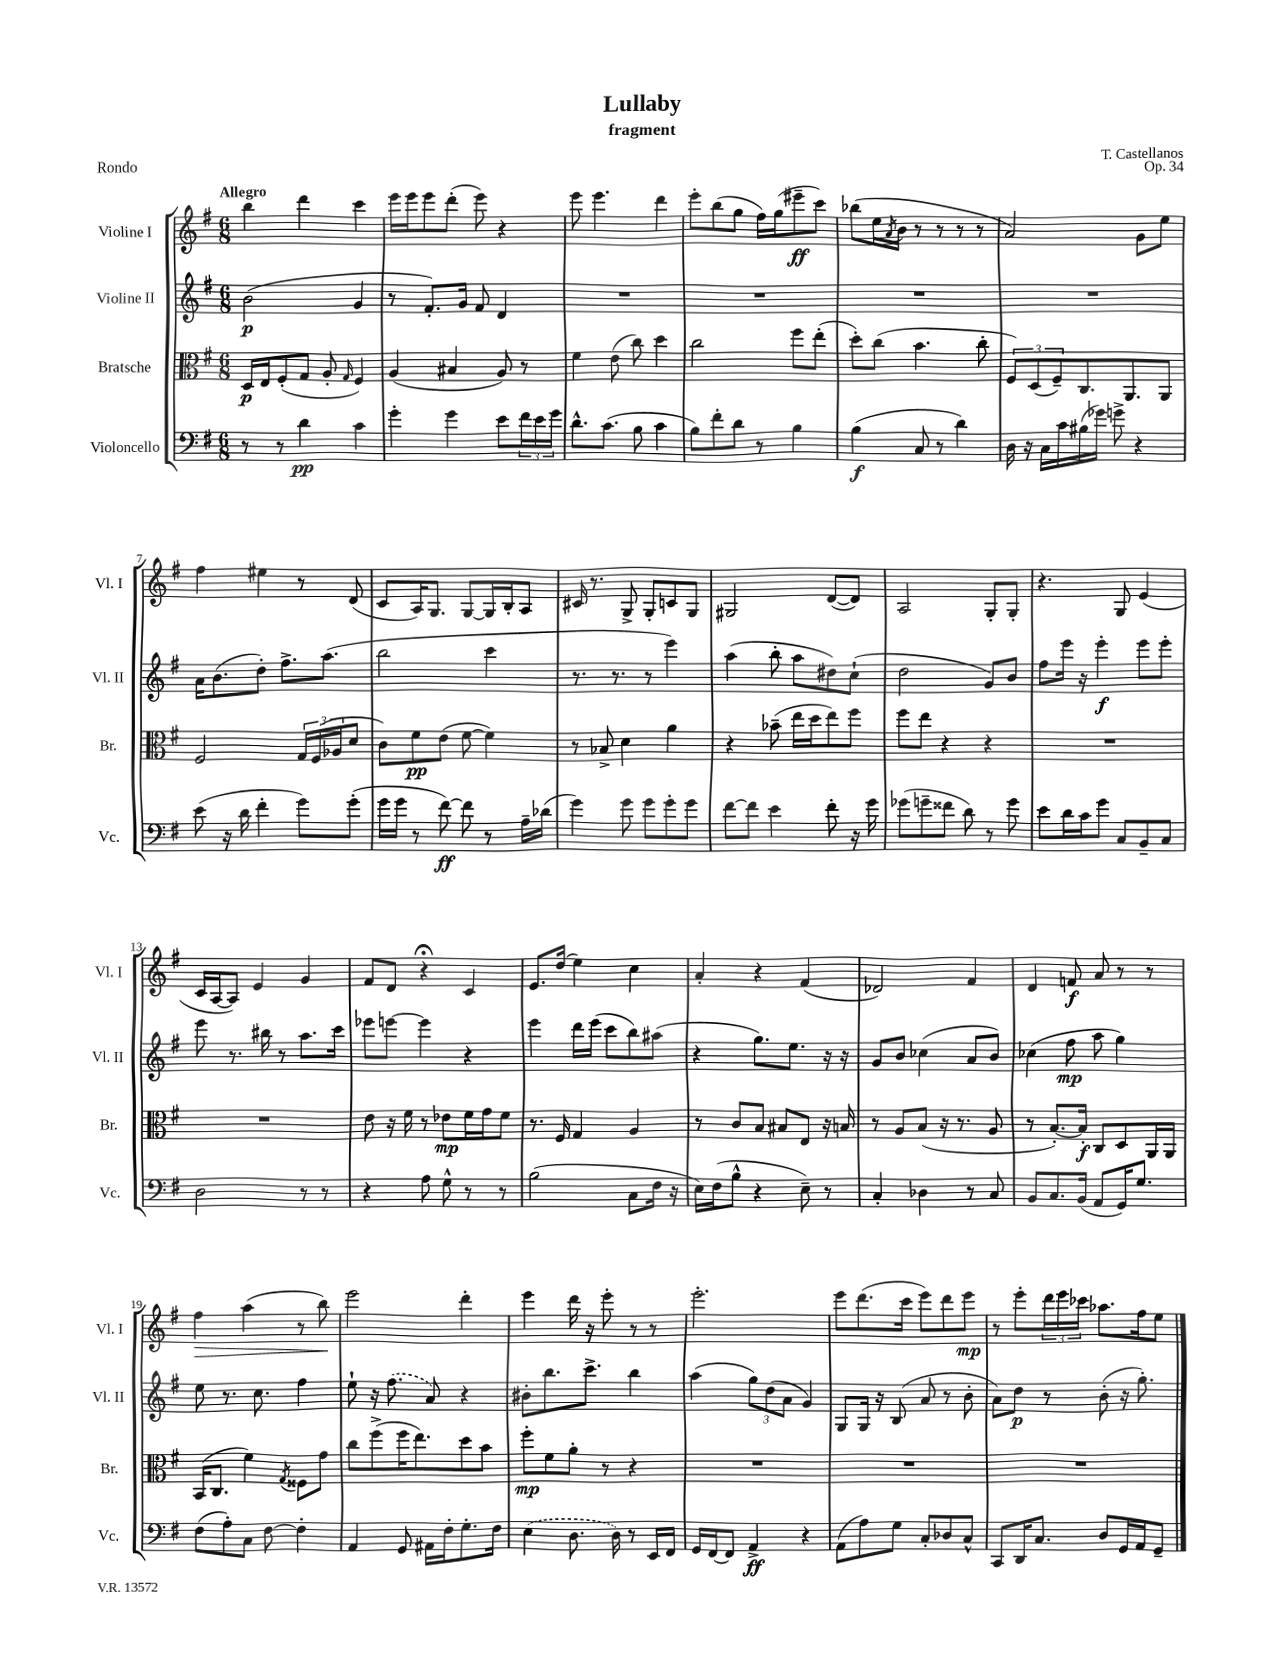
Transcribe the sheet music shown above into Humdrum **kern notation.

**kern	**dynam	**kern	**dynam	**kern	**dynam	**kern	**dynam
*part4	*part4	*part3	*part3	*part2	*part2	*part1	*part1
*staff4	*staff4	*staff3	*staff3	*staff2	*staff2	*staff1	*staff1
*I"Violoncello	*	*I"Bratsche	*	*I"Violine II	*	*I"Violine I	*
*I'Vc.	*	*I'Br.	*	*I'Vl. II	*	*I'Vl. I	*
*clefF4	*	*clefC3	*	*clefG2	*	*clefG2	*
*k[f#]	*	*k[f#]	*	*k[f#]	*	*k[f#]	*
*M6/8	*	*M6/8	*	*M6/8	*	*M6/8	*
=1	=1	=1	=1	=1	=1	=1	=1
!	!	!	!	!	!	!LO:TX:a:B:t=Allegro	!
8r	.	16D/LL	p	(2b\	p	4bb\	.
.	.	16E/J	.	.	.	.	.
8r	.	(8F#'/	.	.	.	.	.
4d\	pp	8G/J	.	.	.	4ddd\	.
.	.	8A'/	.	.	.	.	.
.	.	16qqG/	.	.	.	.	.
4c\	.	4F#/)	.	4g/	.	4ccc\	.
=2	=2	=2	=2	=2	=2	=2	=2
4g'\	.	(4A/	.	8r	.	16eee\LL	.
.	.	.	.	.	.	16eee\J	.
.	.	.	.	8.f#'/L)	.	8eee\	.
4g\	.	4B#X/	.	.	.	(8ddd'\J	.
.	.	.	.	16g/Jk	.	.	.
.	.	.	.	8f#/	.	8eee\)	.
8e\L	.	8A/)	.	4d/	.	4r	.
24f#\L	.	8r	.	.	.	.	.
24e\	.	.	.	.	.	.	.
24g\JJ	.	.	.	.	.	.	.
=3	=3	=3	=3	=3	=3	=3	=3
8.d^^\L	.	4f#\	.	2.r	.	8eee\	.
.	.	.	.	.	.	4.eee\	.
(8.c\J	.	.	.	.	.	.	.
.	.	(8e\	.	.	.	.	.
8B\	.	8cc\)	.	.	.	.	.
4c\	.	4dd\	.	.	.	4ddd\	.
=4	=4	=4	=4	=4	=4	=4	=4
8B\L)	.	2cc\	.	2.r	.	8eee'\L	.
8f#'\	.	.	.	.	.	(8bb\	.
8d\J	.	.	.	.	.	8gg\J	.
8r	.	.	.	.	.	16ff#\LL)	.
.	.	.	.	.	.	(16gg\J	.
4B\	.	8ff#\L	.	.	.	8eee#X~\	ff
.	.	(8ee'\J	.	.	.	8ccc\J)	.
=5	=5	=5	=5	=5	=5	=5	=5
(4B\	f	8dd'\L)	.	2.r	.	(8bb-X\L	.
.	.	(8cc\J	.	.	.	16ee\L	.
.	.	.	.	.	.	8qa/	.
.	.	.	.	.	.	16b\JJ	.
8C/	.	4.b\	.	.	.	8r	.
8r	.	.	.	.	.	8r	.
4d\)	.	.	.	.	.	8r	.
.	.	8cc'\	.	.	.	8r	.
=6	=6	=6	=6	=6	=6	=6	=6
16D\	.	12F#/L)	.	2.r	.	2a/)	.
16r	.	.	.	.	.	.	.
.	.	(12D/	.	.	.	.	.
16C\LL	.	.	.	.	.	.	.
.	.	12F#~/)	.	.	.	.	.
16c\	.	.	.	.	.	.	.
(16B#X\	.	8.C/	.	.	.	.	.
16g-X\JJ)	.	.	.	.	.	.	.
8gn^\	.	.	.	.	.	.	.
.	.	8.AA/	.	.	.	.	.
4r	.	.	.	.	.	8g\L	.
.	.	8AA/J	.	.	.	8ee\J	.
!!LO:LB:g=z
=7	=7	=7	=7	=7	=7	=7	=7
(8e\	.	2F#/	.	16a\KL	.	4ff#\	.
.	.	.	.	(8.b\	.	.	.
16r	.	.	.	.	.	.	.
16d\	.	.	.	.	.	.	.
4f#'\	.	.	.	8dd'\J)	.	4ee#X\	.
.	.	.	.	8.ff#^\L	.	.	.
8g\L)	.	24G/LL	.	.	.	8r	.
.	.	(24F#/	.	.	.	.	.
.	.	.	.	(8.aa\J	.	.	.
.	.	24A-X/J	.	.	.	.	.
(8g'\J	.	8d/J	.	.	.	(8d/	.
=8	=8	=8	=8	=8	=8	=8	=8
16g\LL	.	8c\L)	.	2bb\	.	8c/L	.
16g\JJ	.	.	.	.	.	.	.
8r	.	8f#\	pp	.	.	16A/K)	.
.	.	.	.	.	.	8.G/J	.
[8f#\)	ff	(8e\J	.	.	.	.	.
8f#\]	.	[8f#\	.	.	.	[8G/L	.
8r	.	4f#\])	.	4ccc\	.	16G/L]	.
.	.	.	.	.	.	16B'/J	.
16A~\LL	.	.	.	.	.	8A/J	.
(16d-X\JJ	.	.	.	.	.	.	.
=9	=9	=9	=9	=9	=9	=9	=9
4g\)	.	8r	.	8.r	.	16c#X/	.
.	.	.	.	.	.	8.r	.
.	.	8B-X^/	.	.	.	.	.
.	.	.	.	8.r	.	.	.
8g\	.	4d\	.	.	.	8G^/	.
8g\L	.	.	.	8r	.	8G'/L	.
8g'\	.	4a\	.	4eee\)	.	8cn/	.
8g\J	.	.	.	.	.	8G/J	.
=10	=10	=10	=10	=10	=10	=10	=10
[8f#\L	.	4r	.	(4aa\	.	2G#X/	.
8f#\J]	.	.	.	.	.	.	.
4e\	.	(8b-X~\	.	8bb'\	.	.	.
.	.	16ee\LL	.	8aa\L	.	.	.
.	.	16dd\J	.	.	.	.	.
8f#'\	.	8ee\)	.	8dd#X\)	.	([8d/L	.
16r	.	8ff#\J	.	(8cc`\J	.	8d/J])	.
16g\	.	.	.	.	.	.	.
=11	=11	=11	=11	=11	=11	=11	=11
(8g-X\L	.	8ff#\L	.	2dd\	.	2A/	.
8gn~\	.	8ee\J	.	.	.	.	.
8f##X\J	.	4r	.	.	.	.	.
8d\)	.	.	.	.	.	.	.
8r	.	4r	.	8g/L)	.	8G'/L	.
8g\	.	.	.	8b/J	.	8G'/J	.
=12	=12	=12	=12	=12	=12	=12	=12
8e\L	.	2.r	.	8ff#\L	.	4.r	.
16d\L	.	.	.	16eee\Jk	.	.	.
16c\J	.	.	.	16r	.	.	.
8g\J	.	.	.	4eee'\	f	.	.
8C/L	.	.	.	.	.	8G/	.
8BB~/	.	.	.	8eee\L	.	(4e/	.
8C/J	.	.	.	8eee'\J	.	.	.
!!LO:LB:g=z
=13	=13	=13	=13	=13	=13	=13	=13
2D\	.	2.r	.	8eee\	.	16c/LL	.
.	.	.	.	.	.	[16A/J	.
.	.	.	.	8.r	.	8A/J])	.
.	.	.	.	.	.	4e/	.
.	.	.	.	16bb#X\	.	.	.
.	.	.	.	8r	.	.	.
8r	.	.	.	8.aa\L	.	4g/	.
8r	.	.	.	.	.	.	.
.	.	.	.	16ccc\Jk	.	.	.
=14	=14	=14	=14	=14	=14	=14	=14
4r	.	8e\	.	8eee-X\L	.	8f#/L	.
.	.	16r	.	[8eeen\J	.	8d/J	.
.	.	16f#\	.	.	.	.	.
8A\	.	8r	.	4eee\]	.	4r;<	.
8G^^\	.	8e-X\L	mp	.	.	.	.
8r	.	16f#\L	.	4r	.	4c/	.
.	.	16g\J	.	.	.	.	.
8r	.	8f#\J	.	.	.	.	.
=15	=15	=15	=15	=15	=15	=15	=15
(2B\	.	8.r	.	4eee\	.	8.e/L	.
.	.	16F#/	.	.	.	(16dd/Jk	.
.	.	4G/	.	16ddd\LL	.	4ee\)	.
.	.	.	.	(16eee\JJ	.	.	.
.	.	.	.	8ccc\L	.	.	.
8C\L	.	4A/	.	8bb\)	.	4cc\	.
16F#\Jk	.	.	.	(8aa#X\J	.	.	.
16r	.	.	.	.	.	.	.
=16	=16	=16	=16	=16	=16	=16	=16
16E\LL)	.	8r	.	4r	.	4a'/	.
(16F#\J	.	.	.	.	.	.	.
8B^^\J	.	8c/L	.	.	.	.	.
4r	.	8B/J	.	8.gg\L)	.	4r	.
.	.	8B#X/L	.	.	.	.	.
.	.	.	.	8.ee\J	.	.	.
8E~\)	.	8E/J	.	.	.	(4f#/	.
8r	.	16r	.	16r	.	.	.
.	.	16Bn/	.	16r	.	.	.
=17	=17	=17	=17	=17	=17	=17	=17
4C'/	.	8r	.	8g/L	.	2d-X/)	.
.	.	8A/L	.	8b/J	.	.	.
4D-X\	.	(8B/J	.	(4cc-X\	.	.	.
.	.	16r	.	.	.	.	.
.	.	8.r	.	.	.	.	.
8r	.	.	.	8a/L	.	4f#/	.
8C/	.	8A/	.	8b/J)	.	.	.
=18	=18	=18	=18	=18	=18	=18	=18
8BB/L	.	8r	.	(4cc-X\	.	4d/	.
8.C/	.	[8.B'/L)	.	.	.	.	.
.	.	.	.	8ff#\	mp	8fn/	f
(16BB/Jk	.	16B'/Jk]	f	.	.	.	.
8AA/L	.	8C/L	.	8aa\	.	8a/	.
16GG/K)	.	8D/	.	4gg\)	.	8r	.
8.G/J	.	.	.	.	.	.	.
.	.	16AA/L	.	.	.	8r	.
.	.	16AA/JJ	.	.	.	.	.
!!LO:LB:g=z
=19	=19	=19	=19	=19	=19	=19	=19
!	!	!	!	!	!	!	!LO:HP:b
(8F#\L	.	(16BB/KL	.	8ee\	.	4ff#\	>
.	.	8.C/J	.	.	.	.	.
8A'\)	.	.	.	8.r	.	.	.
8C\J	.	4f#\)	.	.	.	(4aa\	.
.	.	.	.	8.cc\	.	.	.
[8F#\	.	.	.	.	.	.	.
.	.	8qG/	.	.	.	.	.
4F#'\]	.	8F##X\L	.	4ff#\	.	8r	.
.	.	8g\J	.	.	.	8bb\)	.
.	.	.	.	.	.	.	]
=20	=20	=20	=20	=20	=20	=20	=20
4AA/	.	8cc\L	.	8ee`\	.	2eee\	.
.	.	(8ff#^\	.	16r	.	.	.
.	.	.	.	(8.ff#\	.	.	.
8GG/	.	16ff#\K	.	.	.	.	.
.	.	8.ee\)	.	.	.	.	.
16AA#X\LL	.	.	.	8a/)	.	.	.
16F#'\J	.	.	.	.	.	.	.
8.G'\	.	8dd\	.	4r	.	4ddd'\	.
.	.	8b\J	.	.	.	.	.
16F#\Jk	.	.	.	.	.	.	.
=21	=21	=21	=21	=21	=21	=21	=21
(4E\	.	8ff#'\L	mp	8b#X'\L	.	4eee\	.
.	.	8f#\	.	8.bb\	.	.	.
8.D\	.	8a'\J	.	.	.	16ddd\	.
.	.	.	.	8.ccc^\J	.	16r	.
.	.	8r	.	.	.	8eee'\	.
16D\)	.	.	.	.	.	.	.
8r	.	4r	.	4bb\	.	8r	.
16EE/LL	.	.	.	.	.	8r	.
16FF#/JJ	.	.	.	.	.	.	.
=22	=22	=22	=22	=22	=22	=22	=22
16GG/LL	.	2.r	.	(4aa\	.	2.eee'\	.
[16FF#/J	.	.	.	.	.	.	.
8FF#/J]	.	.	.	.	.	.	.
4AA^/	ff	.	.	12gg\L)	.	.	.
.	.	.	.	(12dd\	.	.	.
.	.	.	.	12a\J	.	.	.
4r	.	.	.	4g/)	.	.	.
=23	=23	=23	=23	=23	=23	=23	=23
(8AA\L	.	2.r	.	8G/L	.	8eee\L	.
8A\)	.	.	.	16G/Jk	.	(8.ddd\	.
.	.	.	.	16r	.	.	.
8G\J	.	.	.	(8B/	.	.	.
.	.	.	.	.	.	16ccc\Jk	.
8C'/L	.	.	.	8a/	.	8eee\L)	.
8D-X/	.	.	.	8r	.	8ddd\	.
8C^^/J	.	.	.	8b'\	.	8eee\J	mp
=24	=24	=24	=24	=24	=24	=24	=24
8CC/L	.	2.r	.	8a\L)	.	8r	.
16DD/K	.	.	.	8dd\J	p	8eee'\L	.
8.C/J	.	.	.	.	.	.	.
.	.	.	.	8r	.	24ddd\L	.
.	.	.	.	.	.	24eee\	.
.	.	.	.	.	.	24ccc-X\JJ	.
8D/L	.	.	.	(8b'\	.	8.aa-X\L	.
16GG/L	.	.	.	16r	.	.	.
16AA/J	.	.	.	8.gg'\)	.	16ff#\k	.
8GG~/J	.	.	.	.	.	8ee\J	.
==	==	==	==	==	==	==	==
*-	*-	*-	*-	*-	*-	*-	*-
